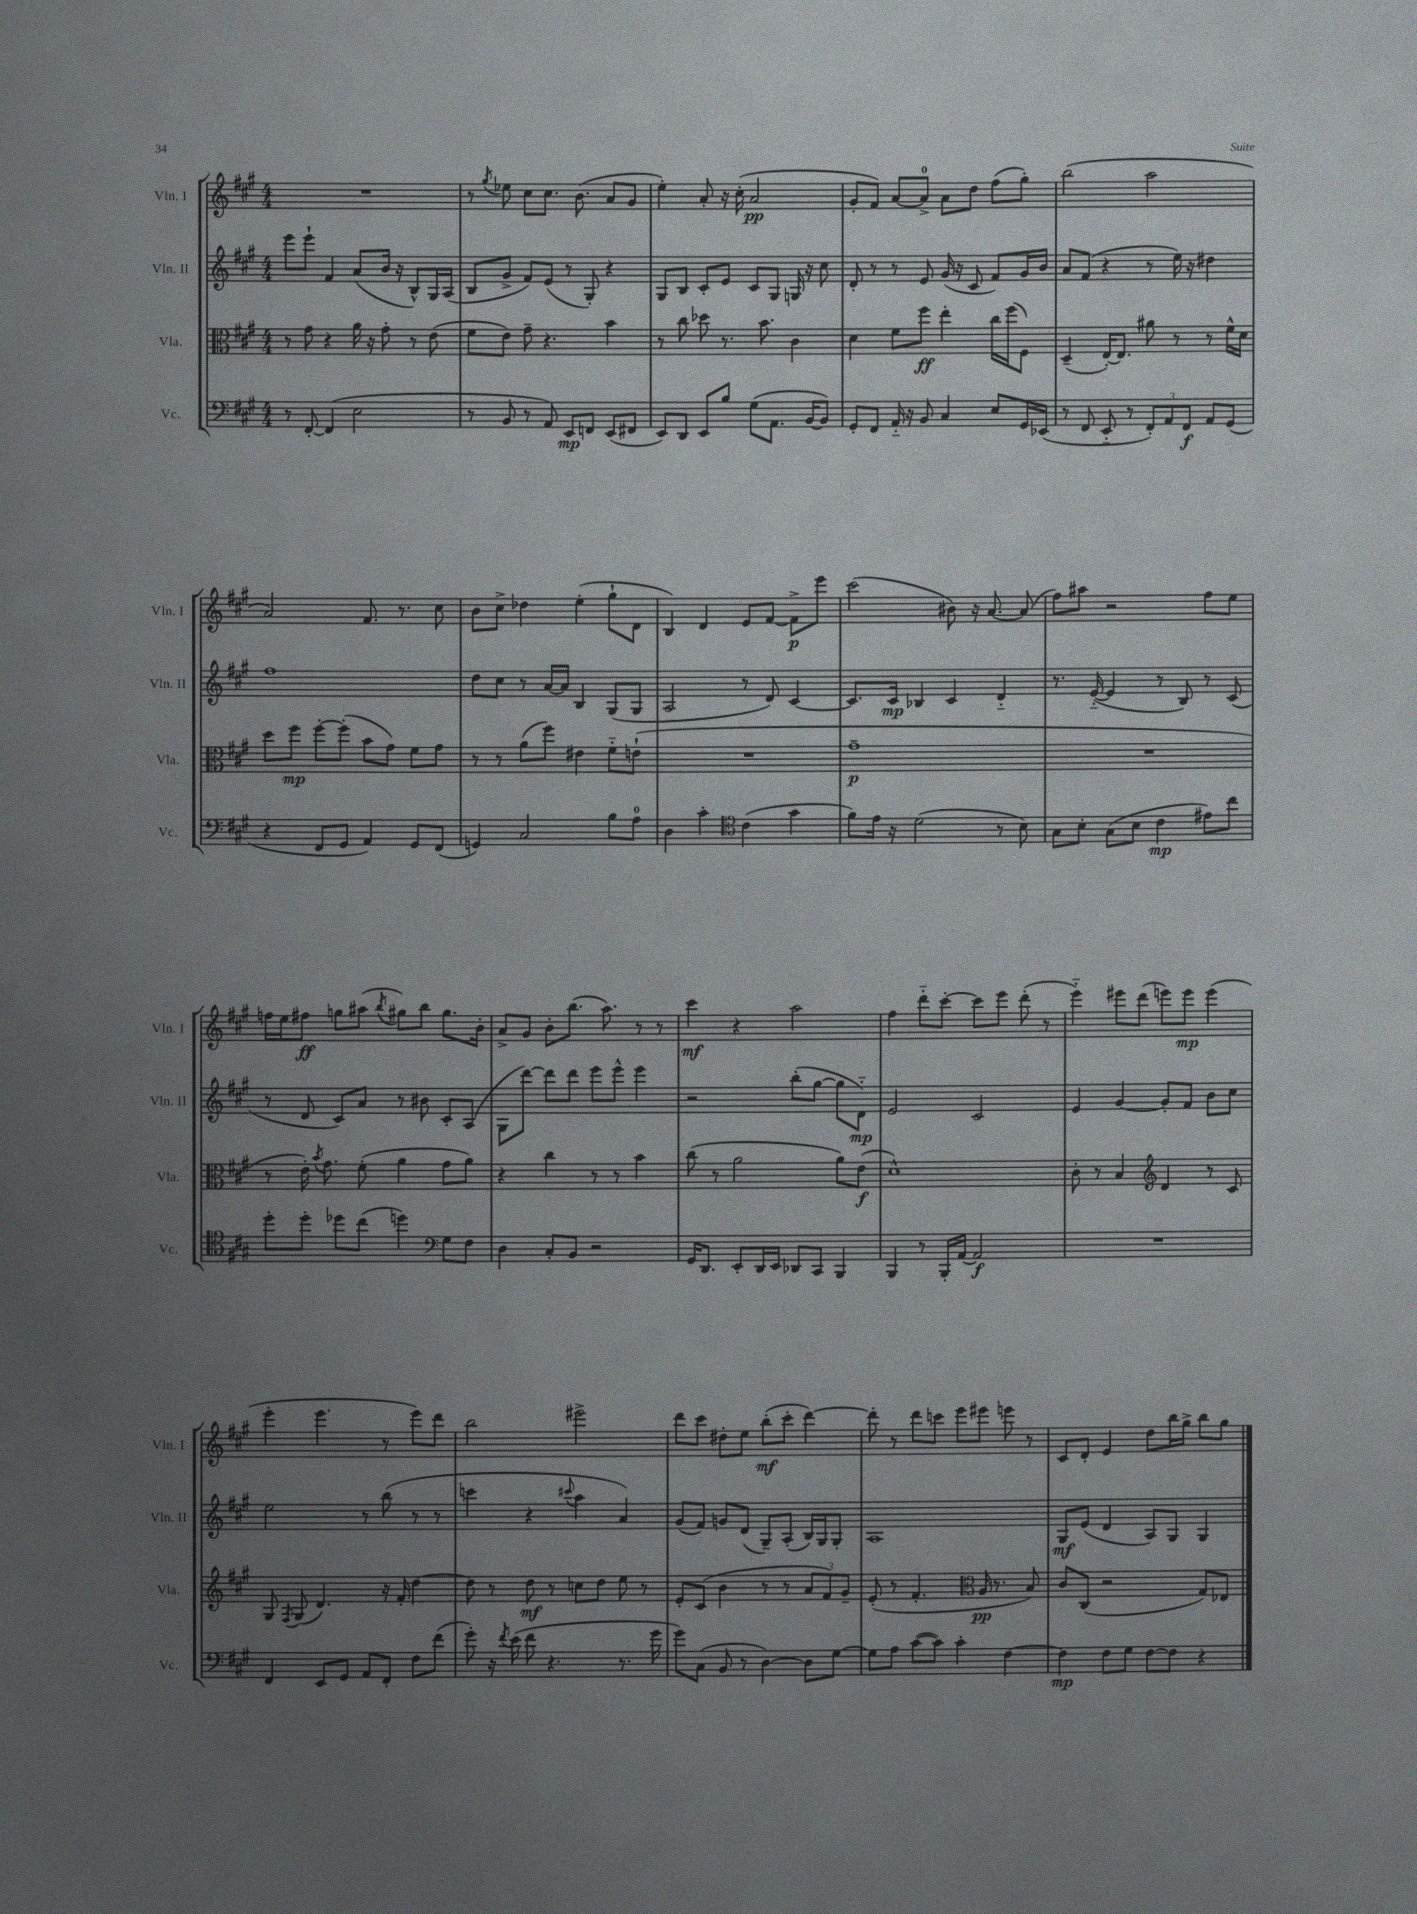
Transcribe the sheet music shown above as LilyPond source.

<<
\new StaffGroup <<
\new Staff = "s0" \with { instrumentName = "Vln. I" shortInstrumentName = "Vln. I" } {
    \clef treble \key a \major \numericTimeSignature \time 4/4
    \autoBeamOff R1 |
    r8 \acciaccatura { gis''8 } ees''8 cis''8[ cis''8.] b'8.( a'8[ gis'8] |
    e''4-.) a'8-. r16 cis''16-.( a'2\pp |
    gis'8[-. fis'8]) a'8[~ a'8]-0-> a'8[ d''8] fis''8[( gis''8]-.) |
    b''2( a''2 |
    a'2) fis'8. r8. cis''8 |
    b'8[ cis''8]-> des''4 e''4-.( gis''8[-! d'8] |
    b4) d'4 e'8[ fis'8]~ fis'8[->\p e'''8] |
    cis'''2( bis'8) r16 a'8.~ a'8( |
    fis''8[) ais''8] r2 fis''8[ e''8] |
    f''16[ e''16 fis''8]\ff g''8[ ais''8]( \acciaccatura { b''8 } gis''8[) b''8] gis''8.[ b'16]-. |
    a'8[-> gis'8] b'8[-. b''8.]( a''8.) r8 r8 |
    cis'''4\mf r4 a''2 |
    fis''4 d'''8[-_ cis'''8]~-. cis'''8[ e'''8] d'''8-.( r8 |
    e'''4-_) eis'''8[ d'''8]( e'''8[) e'''8]\mp e'''4( |
    e'''4-. e'''4. r8 e'''8[) d'''8] |
    b''2 eis'''2-> |
    d'''8[ cis'''8] dis''8[-. e''8] b''8[-.\mf( cis'''8]-. d'''4~) |
    d'''8-. r8 d'''8[ c'''8] e'''8[ eis'''8] e'''8 r8 |
    cis'8[ d'8]-. e'4 d''8[ b''16 gis''16]-> b''8[ gis''8] \bar "|." |
}
\new Staff = "s1" \with { instrumentName = "Vln. II" shortInstrumentName = "Vln. II" } {
    \clef treble \key a \major \numericTimeSignature \time 4/4
    \autoBeamOff e'''8[ e'''8]-! fis'4 a'8[( b'16] r16 b8[-^) gis16 a16]( |
    b8[ gis'8]-> fis'8[) e'8]( r8 gis8-.) r4 |
    gis8[ b8] cis'8[-. e'8] cis'8[ gis8] g16 r16 cis''8 |
    d'8-. r8 r8 e'8 gis'16( r16 cis'8 fis'8[) gis'16 b'16] |
    a'8[ fis'8]( r4 r8 e''16) r16 dis''4 |
    fis''1 |
    d''8[ cis''8] r8 a'16[~ a'16] b4 gis8[( gis8] |
    a2 r8 d'8) cis'4~ |
    cis'8.[ cis'16]\mp bes4 cis'4 d'4-_ |
    r8. e'16~-_( e'4 r8 b8) r8 cis'8( |
    r8 d'8 cis'8[) a'8] r8 bis'8 cis'8[-. a8]( |
    gis8[ d'''8]~) d'''8[ d'''8] e'''8[ e'''8]-^ e'''4 |
    r2 b''8[-.( gis''8]~ gis''8[ d'8]-_\mp) |
    e'2 cis'2 |
    e'4 gis'4~ gis'8[-. fis'8] b'8[ cis''8] |
    e''2 r8 b''8( r8 r8 |
    c'''4 r4 \appoggiatura { cis'''8 } a''4 a'4) |
    gis'8[( fis'8]) g'8[ d'8]( gis8[--) a8]-.( b16[) gis16 gis8]-. |
    a1 |
    gis8[\mf e'8]( d'4 a8[) gis8] gis4 \bar "|." |
}
\new Staff = "s2" \with { instrumentName = "Vla." shortInstrumentName = "Vla." } {
    \clef alto \key a \major \numericTimeSignature \time 4/4
    \autoBeamOff r8 gis'8 r4 a'16 r16 gis'8-. r8 e'8( |
    fis'8[ e'8]) gis'8-- r4. b'4 |
    r8 cis''8 des''8 r8. b'8. cis'4 |
    d'4 fis'8[ fis''8]\ff e''4-. cis''16[ fis''16( fis8]) |
    d4--( e16[~-.) e8.] ais'8 r8 r8 fis'16[-^ d'16] |
    d''8[ fis''8]\mp fis''8[~-. fis''8]-.( b'8[ gis'8]) fis'8[ gis'8] |
    r8 r8 a'8[( fis''8]) eis'4 fis'8[-_ e'8]-!( |
    R1 |
    gis'1--\p |
    R1 |
    r8 e'16-.) \acciaccatura { b'8 } gis'8. fis'8-.( a'4 gis'8[ a'8]) |
    r4 cis''4 r8 r8 b'4 |
    cis''8( r8 a'2 a'8[) e'8]\f( |
    d'1-^) |
    cis'8-. r8 b4 \clef treble d'4 r8 cis'8 |
    gis8 \acciaccatura { fis8 } gis8( d'4.) r16 fis'16-. d''4~ |
    d''8 r8 d''8\mf r8 c''8[ d''8] e''8 r8 |
    e'8[-. cis'8]( b'4 r8 r8 \tuplet 3/2 { a'8[ fis'8) gis'8]-- } |
    e'8-.( r8 fis'4.-. \clef alto a16\pp r8. b8) |
    cis'8[ cis8]( r2 gis8[) ees8] \bar "|." |
}
\new Staff = "s3" \with { instrumentName = "Vc." shortInstrumentName = "Vc." } {
    \clef bass \key a \major \numericTimeSignature \time 4/4
    \autoBeamOff r8 fis,8~-. fis,4( e2 |
    r8 b,8 r8 a,8) e,8[\mp f,8] e,8[( fis,8] |
    e,8[) d,8] e,8[ b8] gis8[( a,8.] b,16[~ b,8]) |
    gis,8[-. fis,8] a,16-_ r16 b,8 cis4 e8[ gis,16 ees,16]( |
    r8 fis,8 e,8-_ r8 \tuplet 3/2 { fis,8[-.) a,8 fis,8]\f } a,8[ gis,8]( |
    r4 fis,8[ gis,8] a,4) gis,8[ fis,8]( |
    g,4) cis2 b8[ a8]-0 |
    d4 cis'4-. \clef tenor cis'4( gis'4 |
    fis'8[) e'16] r16 d'2( r8 b8) |
    gis8[ b8]-. gis8[( b8] cis'4\mp eis'8[) cis''8] |
    d''8[-. d''8]-. des''8[ cis''8]( d''4) \clef bass gis8[ fis8] |
    d4 cis8[-. b,8] r2 |
    gis,16[ d,8.] e,8[-. d,16 e,16] des,8[ cis,8] b,,4 |
    b,,4 r8 b,,16[-. a,16]~ a,2\f |
    R1 |
    fis,4 e,8[ gis,8] a,8[ fis,8]-. fis8[ fis'8]( |
    gis'8-.) r16 \acciaccatura { fis'8 } e'16( fis'8 r4. r8. gis'16 |
    gis'8[) cis8]( b,8 r8 d4~) d8[ gis8]~ |
    gis8[ a8] cis'8[~( cis'8]) cis'4-. fis4~ |
    fis4\mp fis8[ gis8] fis8[~ fis8] r4 \bar "|." |
}
>>
>>
\layout { \context { \Score \remove "Bar_number_engraver" } }
